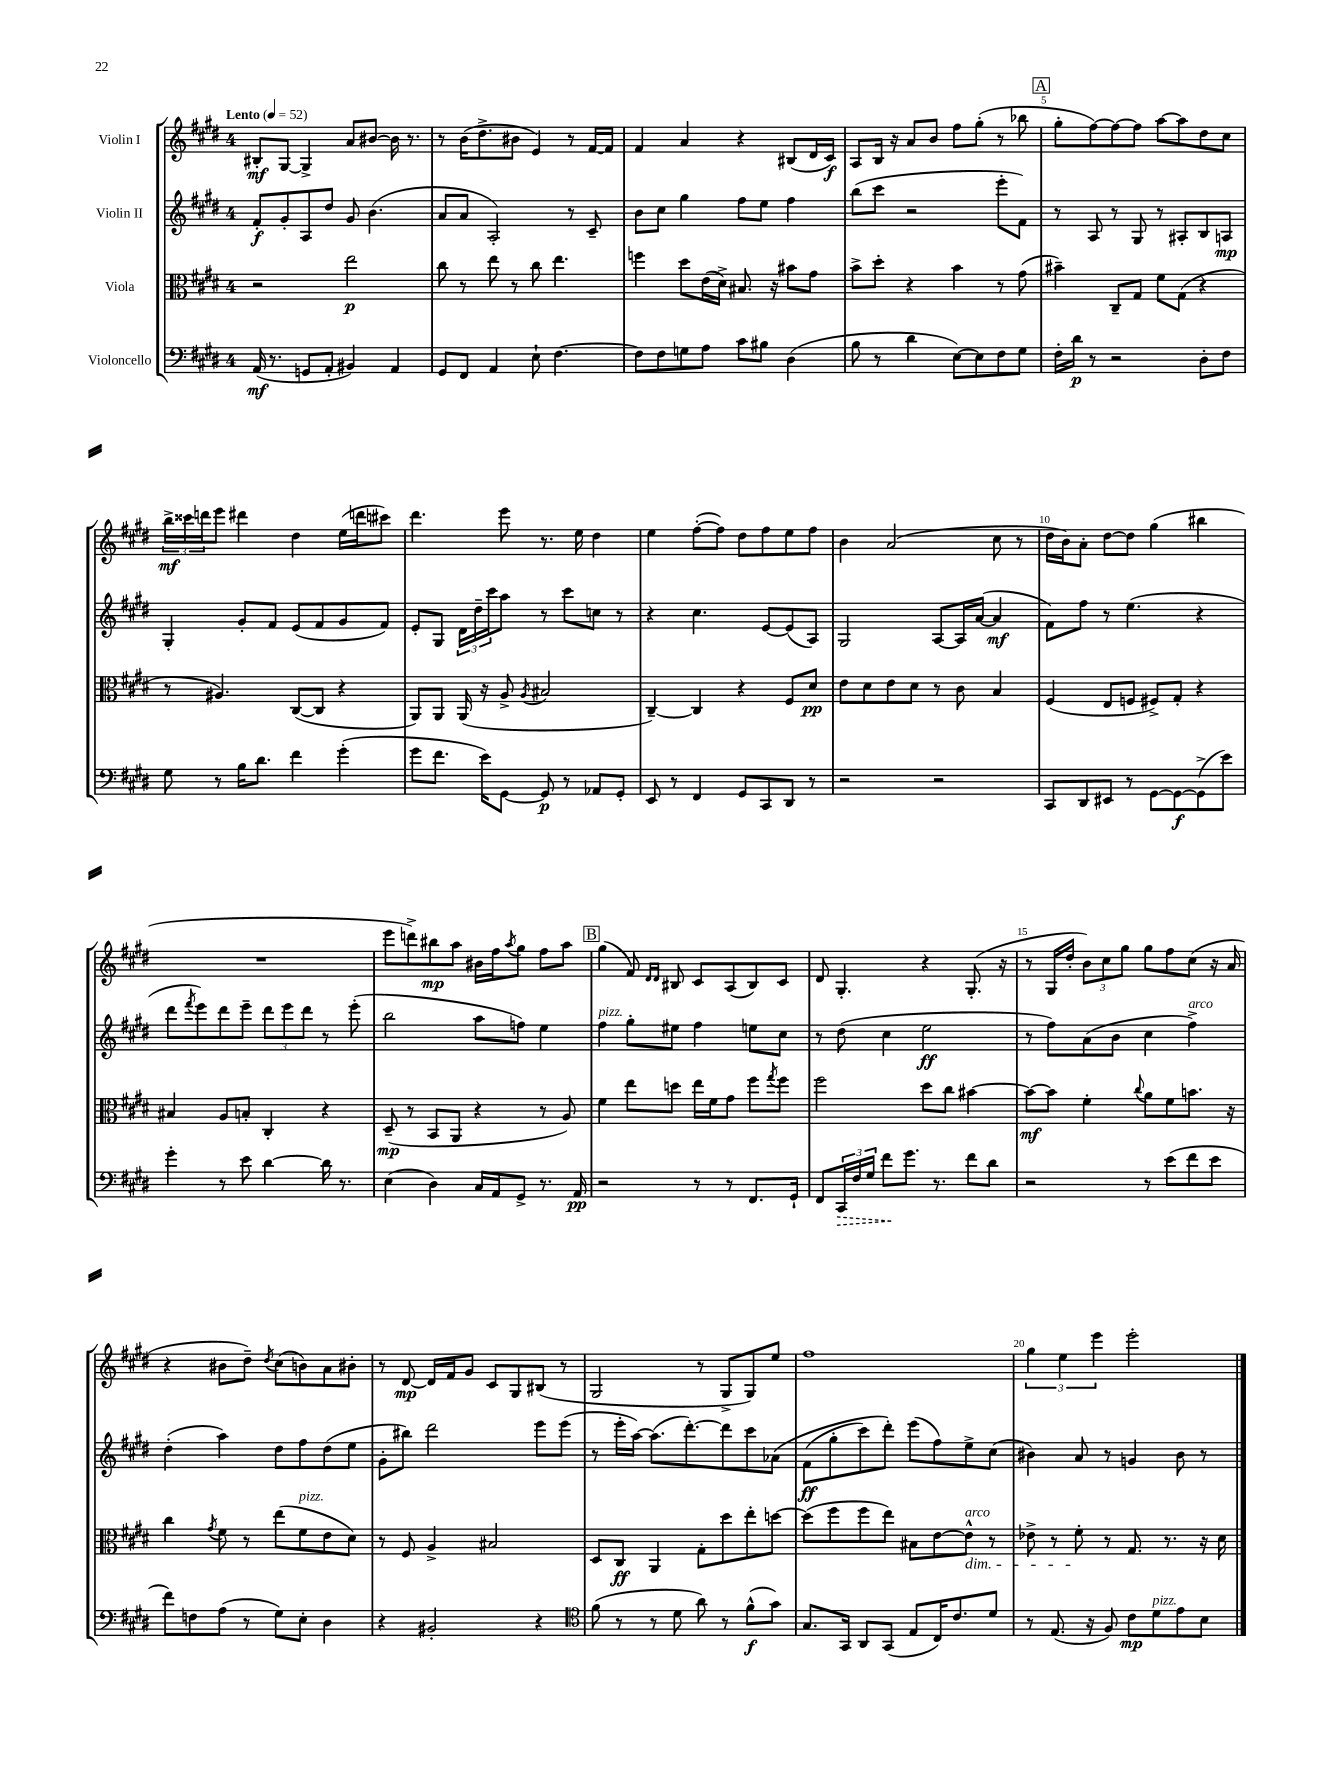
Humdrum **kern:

**kern	**kern	**kern	**kern
*staff4	*staff3	*staff2	*staff1
*clefF4	*clefC3	*clefG2	*clefG2
*k[f#c#g#d#]	*k[f#c#g#d#]	*k[f#c#g#d#]	*k[f#c#g#d#]
*M4/4	*M4/4	*M4/4	*M4/4
*MM52	*MM52	*MM52	*MM52
(16AA	2r	8f#'	8B#'
8.r	.	.	.
.	.	8g#'	[8G#
8GG	.	8A	4G#^]
8AA'	.	8dd#	.
4BB#)	2ee	8g#	8a
.	.	(4.b	[8b#
4AA	.	.	16b#]
.	.	.	8.r
=	=	=	=
8GG#	8cc#	8a	8r
8FF#	8r	8a	(16b
.	.	.	8.dd#^
4AA	8ee	2A')	.
.	8r	.	8b#
8E`	8cc#	.	4e)
[4.F#	4.ee	.	.
.	.	8r	8r
.	.	8c#~	[16f#
.	.	.	16f#]
=	=	=	=
8F#]	4ff	8b	4f#
8F#	.	8cc#	.
8G	8dd#	4gg#	4a
8A	(16e	.	.
.	16d#^)	.	.
8c#	8.B#	8ff#	4r
8B#	.	8ee	.
.	16r	.	.
(4D#	8b#	4ff#	(8B#
.	8g#	.	16d#
.	.	.	16c#)
=	=	=	=
8B	8b^	(8bb	8A
8r	8dd#'	8ccc#	16B
.	.	.	16r
4d#	4r	2r	8a
.	.	.	8b
[8E)	4b	.	8ff#
8E]	.	.	(8gg#'
8F#	8r	8eee'	8r
8G#	(8g#	8f#)	8bb-
=	=	=	=
16F#'	4b#~)	8r	8gg#'
16d#	.	.	.
8r	.	8A	[8ff#)
2r	8C#~	8r	8ff#_
.	8G#	8G#	8ff#]
.	8f#	8r	[8aa
.	(8G#	8A#'	8aa]
8D#'	4r	8B	8dd#
8F#	.	8A	8cc#
=	=	=	=
8G#	8r	4G#'	24bb^
.	.	.	24ccc##
.	.	.	24ddd
8r	4.A#)	.	8eee
16B	.	8g#'	4ddd#
8.d#	.	.	.
.	.	8f#	.
4f#	([8C#	(8e	4dd#
.	8C#]	8f#	.
(4g#'	4r	8g#	(16ee
.	.	.	16ddd
.	.	8f#)	8ccc#)
=	=	=	=
8g#	8AA)	8e'	4.ddd#
8.f#	8AA	8G#	.
.	(16AA	24d#	.
.	.	24dd#~	.
16e)	16r	.	.
.	.	24ccc#	.
[8GG#	8A^	8aa	8eee
.	8qA	.	.
8GG#]	2B#	8r	8.r
8r	.	8ccc#	.
.	.	.	16ee
8AA-	.	8cc	4dd#
8GG#'	.	8r	.
=	=	=	=
8EE	[4C#~)	4r	4ee
8r	.	.	.
4FF#	4C#]	4.cc#	([8ff#'
.	.	.	8ff#])
8GG#	4r	.	8dd#
8CC#	.	[8e	8ff#
8DD#	8F#	(8e]	8ee
8r	8d#	8A)	8ff#
=	=	=	=
2r	8e	2G#	4b
.	8d#	.	.
.	8e	.	(2a
.	8d#	.	.
2r	8r	[8A	.
.	8c#	16A]	.
.	.	([16a	.
.	4B	4a]	8cc#
.	.	.	8r
=	=	=	=
8CC#	(4F#	8f#)	16dd#
.	.	.	16b)
8DD#	.	8ff#	8a'
8EE#	8E	8r	[8dd#
8r	8F	(4.ee	8dd#]
[8GG#	8F#^)	.	(4gg#
8GG#_	8G#'	.	.
(8GG#^]	4r	4r	4bb#
8e)	.	.	.
=	=	=	=
4g#'	4B#	8ddd#	1r
.	.	8qfff#	.
.	.	8eee)	.
8r	8A	8ddd#	.
8e	8B'	8eee~	.
[4d#	4C#'	12ddd#	.
.	.	12eee	.
.	.	12ddd#	.
16d#]	4r	8r	.
8.r	.	.	.
.	.	(8eee'	.
=	=	=	=
(4E	(8D#~	2bb	8eee
.	8r	.	8ddd^)
4D#)	8BB	.	8bb#
.	8AA	.	8aa
16C#	4r	8aa	16b#
16AA	.	.	16ff#
.	.	.	8qaa
8GG#^	.	8ff)	8gg#
8.r	8r	4ee	8ff#
.	8A)	.	8aa
16AA	.	.	.
=	=	=	=
2r	4f#	4ff#	(4gg#
.	8ee	8gg#'	8f#)
.	.	.	16qqd#
.	.	.	16qqd#
.	8dd	8ee#	8B#
8r	16ee	4ff#	8c#
.	16f#	.	.
8r	8g#	.	(8A
8.FF#	8ff#	8ee	8B#)
.	8qgg#	.	.
.	8ff#	8cc#	8c#
16GG#`	.	.	.
=	=	=	=
8FF#	2ff#	8r	8d#
24CC#	.	(8dd#	4.G#'
24F#	.	.	.
24G#	.	.	.
8f#	.	4cc#	.
8.g#	.	.	.
.	8dd#	2ee	4r
8.r	.	.	.
.	8cc#	.	.
8f#	[4b#	.	(8.G#'
8d#	.	.	.
.	.	.	16r
=	=	=	=
2r	8b#_	8r	8r
.	8b#]	8ff#)	16G#
.	.	.	16dd#'
.	4f#'	(8a	12b)
.	.	.	12cc#
.	.	8b	.
.	.	.	12gg#
.	8qqcc#	.	.
8r	8a	4cc#	8gg#
(8e	8f#	.	8ff#
8f#	8.b	4ff#^)	(8cc#
8e	.	.	16r
.	16r	.	16a
=	=	=	=
8f#)	4cc#	(4dd#'	4r
8F	.	.	.
.	8qg#	.	.
(8A	8f#	4aa)	8b#
8r	8r	.	8dd#~)
.	.	.	8qdd#
8G#)	(8ee	8dd#	(8cc#
8E'	8f#	8ff#	8b)
4D#	8e	(8dd#	8a
.	8d#)	8ee	8b#'
=	=	=	=
4r	8r	8g#'	8r
.	8F#	8bb#)	[8d#
2BB#'	4A^	2ddd#	16d#]
.	.	.	16f#
.	.	.	8g#
.	2B#	.	8c#
.	.	.	8G#
4r	.	8eee	(8B#
.	.	(8eee	8r
=	=	=	=
*clefC4	*	*	*
(8f#	8D#	8r	2G#
8r	8C#	16eee'	.
.	.	[16aa)	.
8r	4AA	(8.aa]	.
8d#	.	.	.
.	.	[8.ddd#')	.
8a)	8G#'	.	8r
8r	8dd#	8ddd#]	8G#^
(8f#^^	8ee'	8ccc#	8G#)
8g#)	[8dd	&(8a-	8ee
=	=	=	=
8.G#	(8dd]	(8f#	1ff#
.	8ff#	8gg#'	.
16GG#	.	.	.
8AA	8ff#	8ccc#)	.
(8GG#	8ee)	8ddd#'&)	.
8E	8B#	(8eee	.
16C#)	[8e	8ff#)	.
8.c#	.	.	.
.	8e^^]	8ee^	.
8d#	8r	(8cc#	.
=	=	=	=
8r	8e-^	4b#)	6gg#
(8.E	8r	.	.
.	.	.	6ee
.	8f#'	8a	.
16r	.	.	.
.	.	.	6eee
8F#)	8r	8r	.
8c#	8.G#	4g	2eee'
8d#	.	.	.
.	8.r	.	.
8e	.	8b#	.
8B	16r	8r	.
.	16d#	.	.
==	==	==	==
*-	*-	*-	*-
